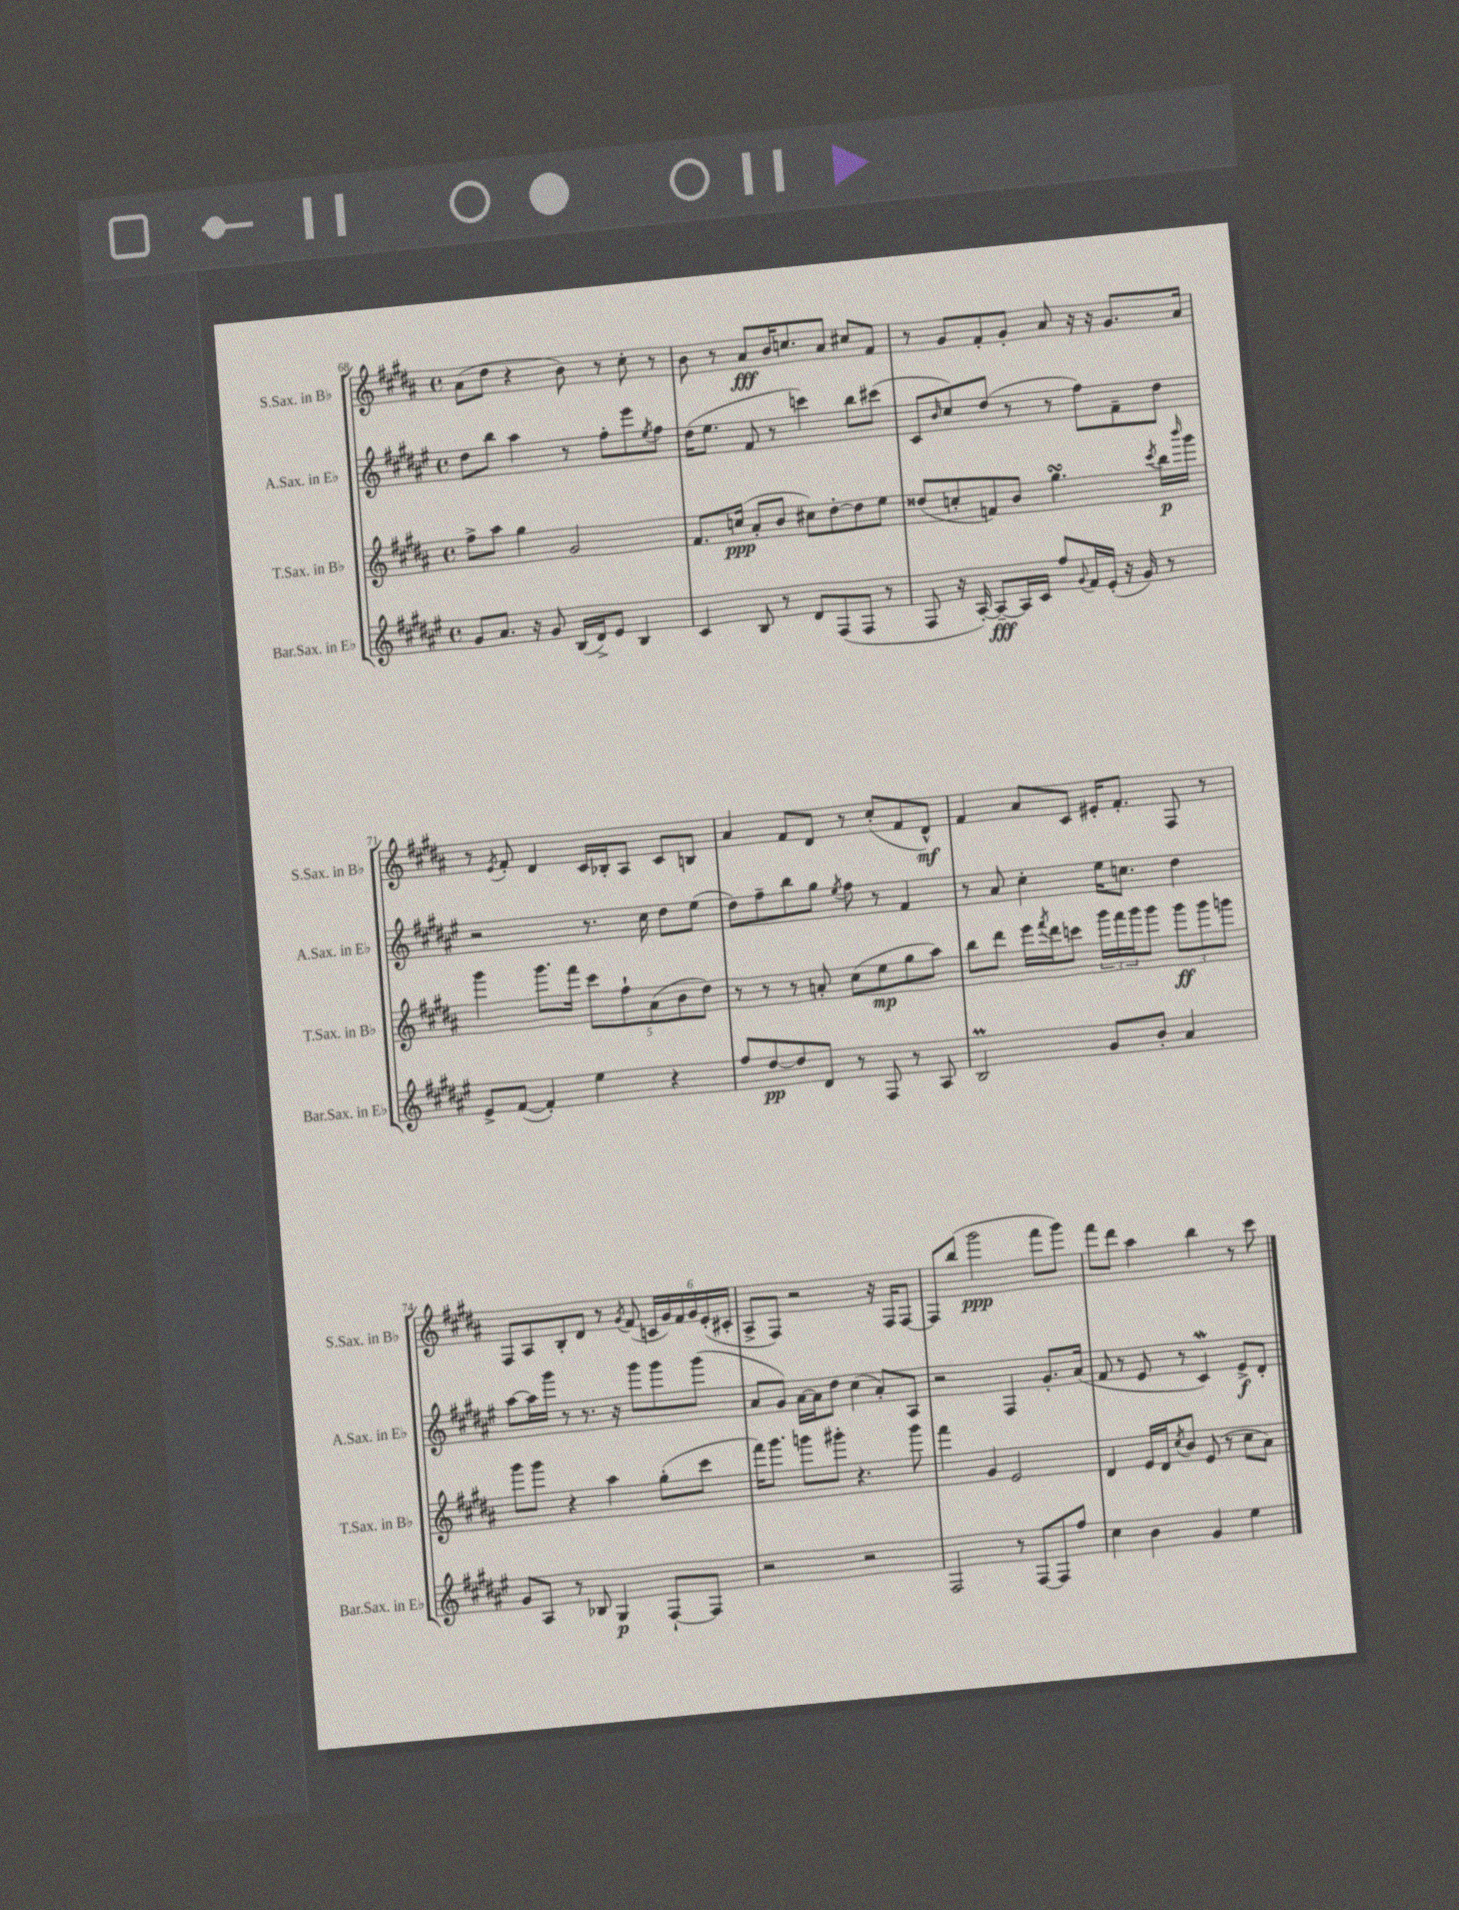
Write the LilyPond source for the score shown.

<<
\new StaffGroup <<
\new Staff = "s0" \with { instrumentName = "S.Sax. in Bb" shortInstrumentName = "S.Sax. in Bb" } {
    \clef treble \key b \major \defaultTimeSignature \time 4/4
    ais'8( dis''8 r4 b'8) r8 cis''8-. r8 |
    b'8 r8 ais'8\fff b'16 c''8. ais'8 cis''8 fis'8 |
    r8 gis'8 fis'8-. gis'8-. ais'8 r16 r16 gis'8. ais'16 |
    r8 \acciaccatura { e'8 } fis'8-. dis'4 cis'16 bes16-. ais8 cis'8 b8 |
    ais'4 fis'8 dis'8 r8 cis''8-.( fis'8 dis'8-^\mf) |
    fis'4 ais'8 cis'8 eis'16-. fis'8.-. fis8 r8 |
    fis8 ais8 b8-. dis'8 r8 \acciaccatura { gis'8 } fis'8( \tuplet 6/4 { c'16 gis'16) fis'16 gis'16 e'16-.( cis'16-. } |
    ais8-> fis8) r2 r16 fis16 fis8~ |
    fis8 b''8( gis'''2\ppp fis'''8 gis'''8) |
    fis'''8 dis'''8 ais''4 b''4 r8 cis'''8 \bar "|." |
}
\new Staff = "s1" \with { instrumentName = "A.Sax. in Eb" shortInstrumentName = "A.Sax. in Eb" } {
    \clef treble \key fis \major \defaultTimeSignature \time 4/4
    dis''8 b''8 ais''4 r8 fis''8-. eis'''8 \acciaccatura { eis''8 } fis''8 |
    dis''16( eis''8. fis'8 r8 c'''4) b''8 cis'''8( |
    cis'8 \grace { b'16 } cis''8) dis''8( r8 r8 fis''8) fis'8-- dis''8 |
    r2 r8. cis''16 dis''8 eis''8( |
    dis''8) fis''8-- b''8 gis''8 \acciaccatura { eis''8 } fis''8 r8 fis'4 |
    r8 ais'8 cis''4-. eis''16 c''8. dis''4 |
    ais''8~ ais''16 gis'''16 r8 r8. r16 gis'''8 gis'''8 gis'''8( |
    ais'8 gis'8) ais'16~ ais'16 dis''8 cis''4( ais'8-.) ais8 |
    r2 fis4 gis'8.-. ais'16( |
    fis'8 r8 eis'8 r8 cis'4\mordent) eis'8->\f dis'8-. \bar "|." |
}
\new Staff = "s2" \with { instrumentName = "T.Sax. in Bb" shortInstrumentName = "T.Sax. in Bb" } {
    \clef treble \key b \major \defaultTimeSignature \time 4/4
    fis''8-> ais''8 gis''4 gis'2 |
    fis'8. c''16\ppp( ais'8-. b'8 cis''8) dis''8~-. dis''8 e''8 |
    disis''8( c''8-. f'8) b'8 gis''4.\turn \acciaccatura { cis'''8 } b''16\p \grace { b'''16 } gis'''16 |
    gis'''4 gis'''8. fis'''16 \tuplet 5/4 { cis'''8 fis''8-! ais'8( b'8 dis''8) } |
    r8 r8 r8 a'8-. cis''8( e''8\mp gis''8 ais''8) |
    b''8 dis'''8 e'''16 \acciaccatura { fis'''8 } dis'''16 c'''8 \tuplet 3/2 { gis'''16 fis'''16 gis'''16 } gis'''8 \tuplet 3/2 { gis'''8\ff gis'''8 g'''8 } |
    gis'''8 gis'''8 r4 ais''4 gis''8-.( cis'''8 |
    fis'''16) gis'''8. g'''8 gis'''8-. r4. gis'''8 |
    fis'''4 gis'4 e'2 |
    dis'4 e'16 dis'16 \acciaccatura { cis''8 } b'8 e'8( r8 cis''8 ais'8) \bar "|." |
}
\new Staff = "s3" \with { instrumentName = "Bar.Sax. in Eb" shortInstrumentName = "Bar.Sax. in Eb" } {
    \clef treble \key fis \major \defaultTimeSignature \time 4/4
    gis'8 ais'8. r16 gis'8 b16( dis'16->) eis'8 b4 |
    cis'4 b8 r8 dis'8 fis8( fis8 r8 |
    fis8 r16 ais16~-.) ais8~--\fff ais16 cis'16 fis''8 \appoggiatura { gis'8 } fis'16 eis'16-.( r16 gis'16) r8 |
    eis'8-> fis'8~( fis'4-.) eis''4 r4 |
    fis''8 dis''8~\pp dis''8 dis'8 r8 fis8 r8 ais8 |
    b2\prall gis'8 b'8-. ais'4 |
    gis'8 ais8 r8 bes8 gis4\p fis8~-! fis8 |
    r2 r2 |
    fis2 r8 fis8~ fis8 fis''8 |
    cis''4 b'4 gis'4 eis''4 \bar "|." |
}
>>
>>
\layout { \context { \Score currentBarNumber = #68 } }
